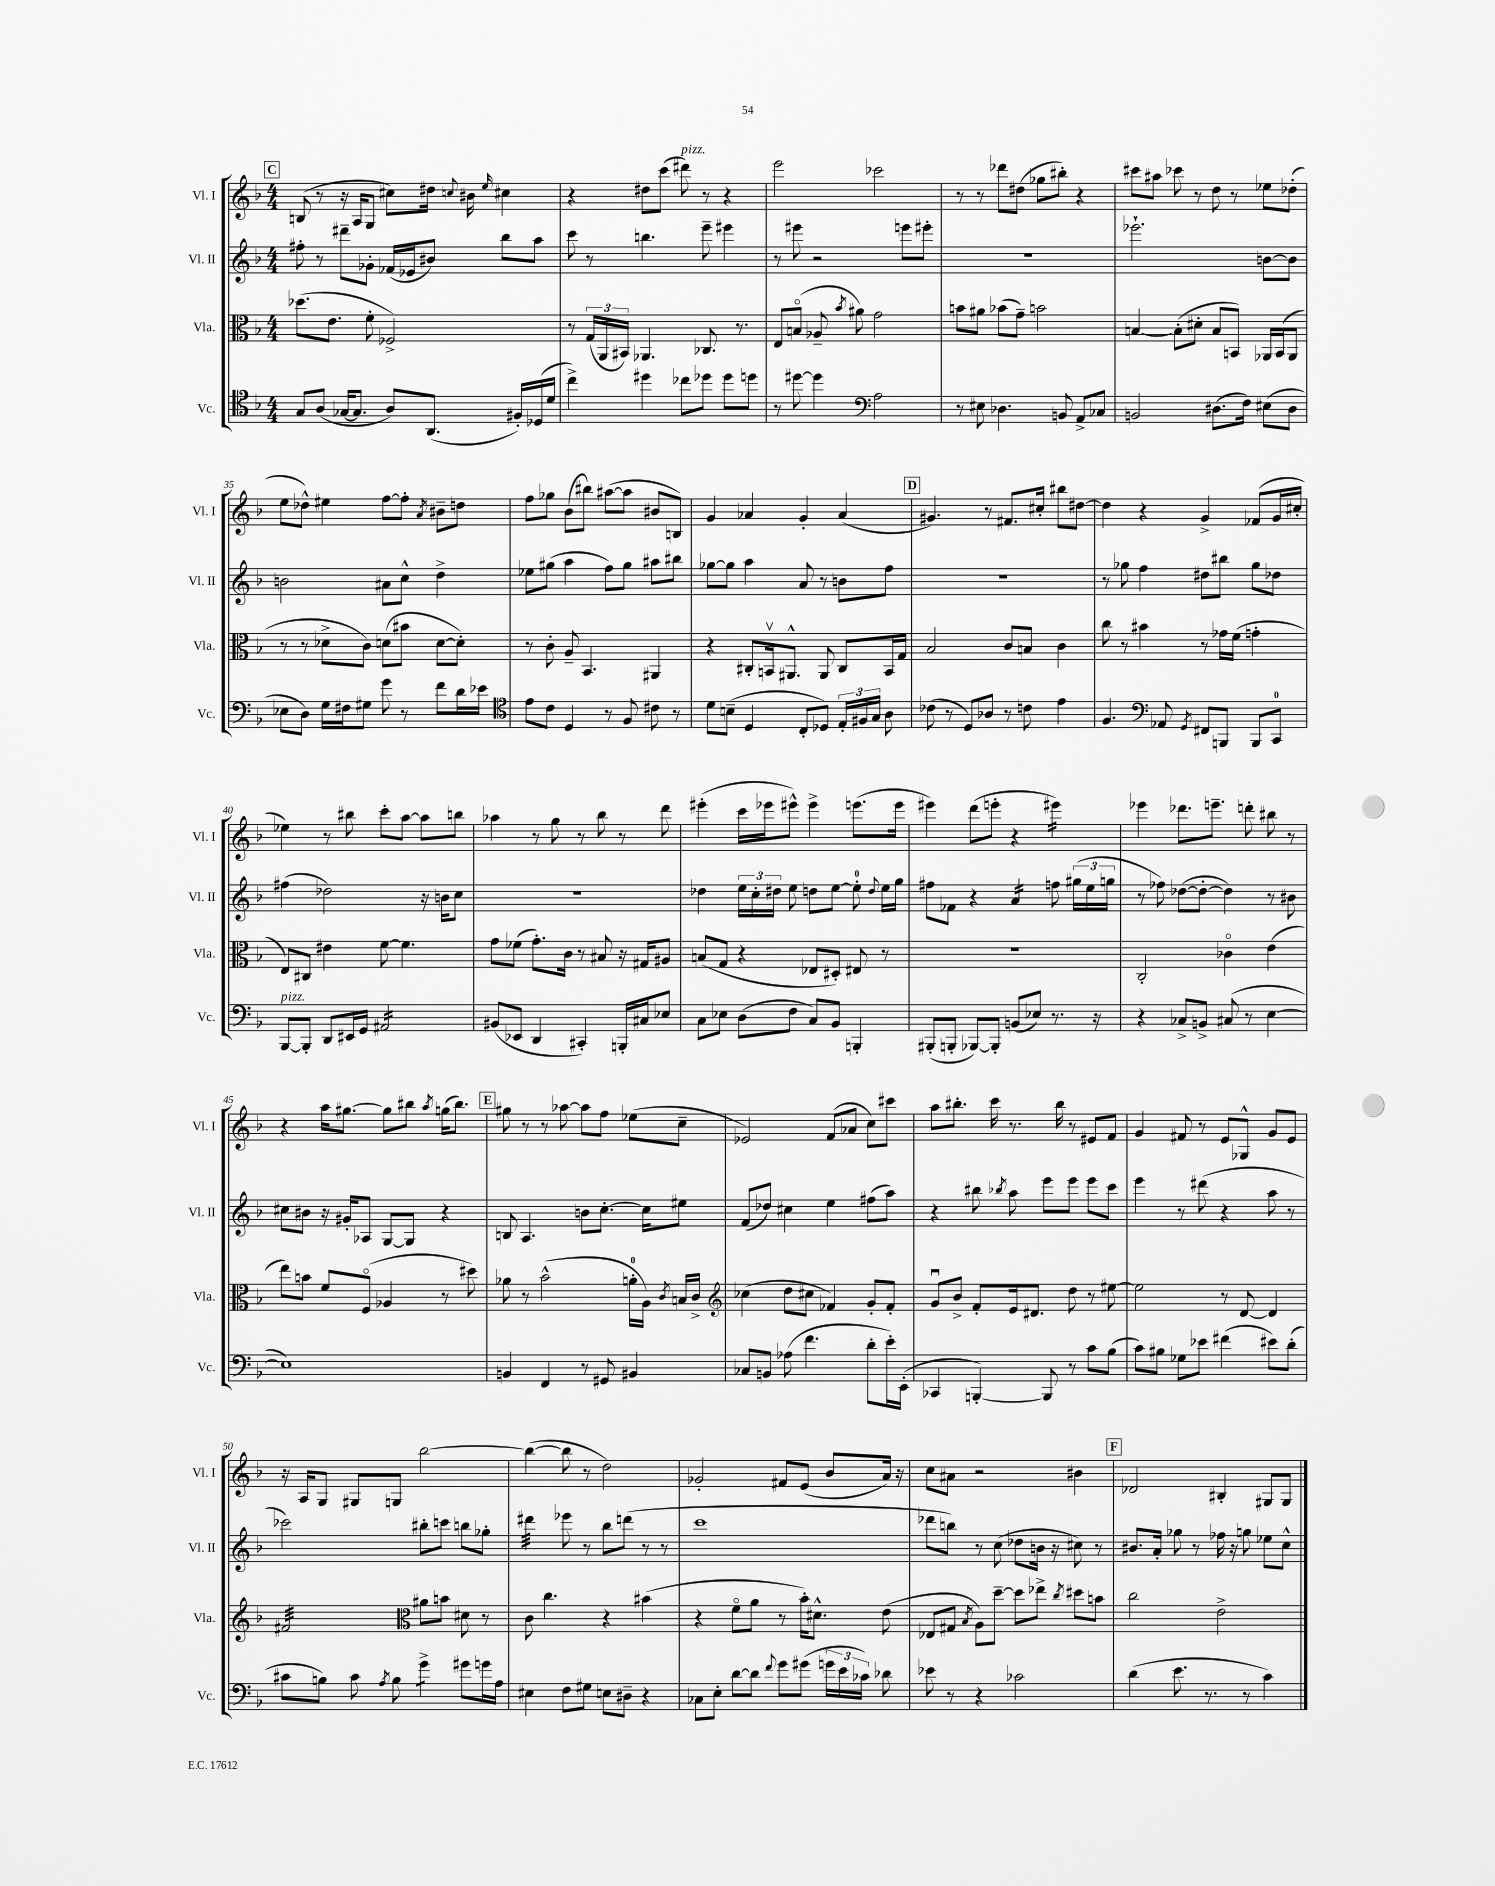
<<
\new StaffGroup <<
\new Staff = "s0" \with { instrumentName = "Vl. I" shortInstrumentName = "Vl. I" } {
    \clef treble \key f \major \numericTimeSignature \time 4/4
    \autoBeamOff \mark \markup { \box "C" } b8( r8 r16 a16[ g8] cis''8[) dis''16] \appoggiatura { c''8 } bis'16 \grace { e''16 } cis''4 |
    r4 dis''8[ c'''8]( dis'''8^\markup { \italic "pizz." }) r8 r4 |
    e'''2 ces'''2 |
    r8 r8 des'''8[ dis''8]( ges''8[ bis''8]-.) r4 |
    cis'''8[ ais''8] ces'''8 r8 d''8 r8 ees''8[ des''8]-.( |
    e''8[ des''8]-^) eis''4 f''8[~ f''8]-. \acciaccatura { a'8 } bis'8[-- d''8] |
    f''8[ ges''8] bes'8[( bis''8]) ais''8[~( ais''8] bis'8[ b8]) |
    g'4 aes'4 g'4-. aes'4( |
    \mark \markup { \box "D" } gis'4.) r8 fis'8.[ cis''16]-. bis''8[ dis''8]~ |
    dis''4 r4 g'4-> fes'8[( g'16 cis''16]-. |
    ees''4) r8 bis''8 c'''8[-. a''8]~ a''8[ b''8] |
    aes''4 r8 g''8 r8 bes''8 r8 d'''8 |
    eis'''4-.( c'''16[ ees'''16 eis'''8]-^) eis'''4-> e'''8.[( e'''16] |
    eis'''4) d'''8[( e'''8]-. r4 eis'''4:16) |
    ees'''4 des'''8.[ e'''8.]-- d'''8-. bis''8 r8 |
    r4 a''16[ gis''8.]~ gis''8[ bis''8] \acciaccatura { a''8 } g''16[( bis''8.]) |
    \mark \markup { \box "E" } gis''8 r8 r8 aes''8~ aes''8[ f''8] ees''8[( c''8]-- |
    ees'2) f'8[( aes'8] c''8[) cis'''8] |
    a''8[ bis''8.]-. c'''16 r8. bis''16 r8 eis'8[ f'8] |
    g'4 fis'8 r8 e'8[ ges8]-^ g'8[ e'8] |
    r16 a16[ g8] gis8[ g8] bes''2~ |
    bes''4~( bes''8 r8 d''2) |
    ges'2-. fis'8[ e'8]( bes'8[ a'16]) r16 |
    c''8[ ais'8] r2 bis'4 |
    \mark \markup { \box "F" } des'2 bis4-. gis8[ gis8] \bar "|." |
}
\new Staff = "s1" \with { instrumentName = "Vl. II" shortInstrumentName = "Vl. II" } {
    \clef treble \key f \major \numericTimeSignature \time 4/4
    \autoBeamOff \mark \markup { \box "C" } fis''8-. r8 dis'''8[-- ges'8]-. fes'16[( ees'16 bis'8]) bes''8[ a''8] |
    c'''8 r8 b''4. e'''8-- eis'''4 |
    r8 eis'''8 r2 e'''8[ eis'''8]-. |
    R1 |
    ees'''2.-! b'8[~ b'8] |
    b'2 ais'8[ c''8]-^ d''4-> |
    ees''8[ gis''8]( a''4 f''8[) gis''8] ais''8[ bis''8] |
    ges''8[~ ges''8] a''4 a'8 r8 b'8[ f''8] |
    \mark \markup { \box "D" } R1 |
    r8 ges''8 f''4 dis''8[ bis''8] ges''8[ des''8] |
    fis''4( des''2) r16 b'16[ c''8] |
    r1 |
    des''4 \tuplet 3/2 { e''16[ c''16-. dis''16] } e''8 d''8[ e''8]~ e''8-0-. \appoggiatura { d''8 } e''16[ g''16] |
    fis''8[ fes'8] r4 a'4:16 f''8 \tuplet 3/2 { gis''16[( e''16 g''16] } |
    r8 fes''8) des''8[~( des''8]~-. des''4) r8 bis'8 |
    cis''8[ bis'8] r16 gis'16[-. aes8] g8[~ g8] r4 |
    \mark \markup { \box "E" } b8 a4. b'8[ c''8.]~-. c''16[ eis''8] |
    f'8[( des''8]) cis''4 e''4 fis''8[( a''8]) |
    r4 bis''8 \acciaccatura { bes''8 } a''8 e'''8[ e'''8] e'''8[ c'''8] |
    e'''4 r8 dis'''8( r4 a''8 r8 |
    ces'''2) bis''8[-. c'''8] b''8[ ges''8]-. |
    dis'''4:32 ees'''8 r8 bes''8[ d'''8]( r8 r8 |
    c'''1 |
    des'''8[ b''8]) r8 c''8( des''8[ b'16] r16 cis''8) r8 |
    \mark \markup { \box "F" } bis'8.[ a'16]-. ges''8 r8 fes''16 r16 g''8 ees''8[ c''8]-^ \bar "|." |
}
\new Staff = "s2" \with { instrumentName = "Vla." shortInstrumentName = "Vla." } {
    \clef alto \key f \major \numericTimeSignature \time 4/4
    \autoBeamOff \mark \markup { \box "C" } des''8.[( e'8.] f'8-. fes2->) |
    r8 \tuplet 3/2 { g16[( a,16 bis,16]) } aes,4. ces8. r8. |
    e8[ b8]\flageolet( aes8-- \acciaccatura { bes'8 } ais'8) g'2 |
    b'8[ ais'8] bes'8[( g'8]--) b'2 |
    b4~ b8[-.( dis'8]-. b8[ b,8]) aes,16[ b,16( aes,8] |
    r8 r8 des'8[-> c'8]) d'8[( bis'8] d'8[~ d'8]-.) |
    r8 c'8-. a8-- bes,4. ais,4 |
    r4 cis8[-. b,16\upbow ais,8.]-^ ais,8 cis8[ b,16 g16] |
    \mark \markup { \box "D" } bes2 c'8[ b8] c'4 |
    c''8 r8 bis'4 r8 ges'16[ f'16]( g'4-. |
    e8[) cis8] eis'4 f'8~ f'4. |
    g'8[ fes'8]( g'8.[-.) c'16] r8 bis8 r16 gis16[ ais8] |
    b8[( g8] r4 ees8[ dis8]-.) eis8 r8 |
    R1 |
    c2-. ces'4\flageolet e'4( |
    e''8[) b'8] f'8[ f8]\flageolet( aes4 r8 dis''8) |
    \mark \markup { \box "E" } aes'8 r8 bes'2-^( a'16[-0-. a16]) \acciaccatura { c'8 } b16[ c'16]-> |
    \clef treble ces''4( d''8[ cis''8] fes'4) g'8[-. fes'8]-. |
    g'8[\downbow bes'8]-> f'8[-. e'16 dis'8.] d''8 r8 eis''8~ |
    eis''2 r8 d'8~ d'4 |
    fis'2:32 \clef alto ais'8[ b'8] dis'8 r8 |
    c'8 c''4. r4 bis'4( |
    r4 f'8[\flageolet a'8] r8 bes'16[-.) dis'8.]-^ e'8( |
    ees8[ gis8] \acciaccatura { bes8 } a8[) d''8]~-- d''8[ ees''8]-> \acciaccatura { c''8 } dis''8[ b'8] |
    \mark \markup { \box "F" } c''2 e'2-> \bar "|." |
}
\new Staff = "s3" \with { instrumentName = "Vc." shortInstrumentName = "Vc." } {
    \clef tenor \key f \major \numericTimeSignature \time 4/4
    \autoBeamOff \mark \markup { \box "C" } g8[ a8]( ges16[~ ges8.] a8[) a,8.]( fis16[-.) des16( d'16] |
    c''4->) dis''4 ces''8[ des''8] des''8[ d''8] |
    r8 dis''8~ dis''4 \clef bass a2 |
    r8 eis8 des4. b,8 a,8[-> ces8] |
    b,2 dis8.[( f16]) eis8[( dis8] |
    ees8[ d8]) g16[ fis16 gis8] g'8 r8 f'8[ d'16 ees'16] |
    \clef tenor e'8[ c'8] d4 r8 f8 cis'8 r8 |
    d'8[ b8]--( d4 c8[-. des8]) \tuplet 3/2 { e16[-. fis16 g16] } a8 |
    \mark \markup { \box "D" } ces'8( r8 d8[) aes8] r8 c'8 e'4 |
    f4. \clef bass aes,8 \acciaccatura { g,8 } fis,8[ b,,8] b,,8[ c,8]-0 |
    bes,,8[~^\markup { \italic "pizz." } bes,,8]-. d,8[ eis,16 g,16] ais,2:16 |
    bis,8[( ees,8] d,4 cis,4-.) b,,16[-. cis16 ees8] |
    c8[ ees8] d8[( f8] c8[) bes,8] b,,4-. |
    bis,,8[-.( b,,8]-. bes,,8[~) bes,,8]-. b,8[( ees8]) r8. r16 |
    r4 ces8[-> b,8]-> cis8( r8 e4~ |
    e1) |
    \mark \markup { \box "E" } b,4 f,4 r8 gis,8 bis,4 |
    ces8[ b,8] aes8( f'4. d'8[-. e'16-.) e,16]-.( |
    ces,4 b,,4~-.) b,,8 r8 c'8[ bes8]( |
    c'8[) bis8] ges8[ ees'8] fis'4( eis'8[) d'8]-.( |
    cis'8[ b8]) cis'8 \acciaccatura { a8 } b8 g'4:8-> gis'8[ g'16 a16] |
    eis4 f8[ gis8] e8[ dis8]-- r4 |
    ces8[ e8]-. d'8[~ d'8] \appoggiatura { f'8 } g'8[ gis'8]( \tuplet 3/2 { g'16[ e'16 ces'16]) } des'8 |
    ees'8 r8 r4 ces'2 |
    \mark \markup { \box "F" } d'4( e'8. r8. r8 c'4) \bar "|." |
}
>>
>>
\layout { \context { \Score currentBarNumber = #30 } }
